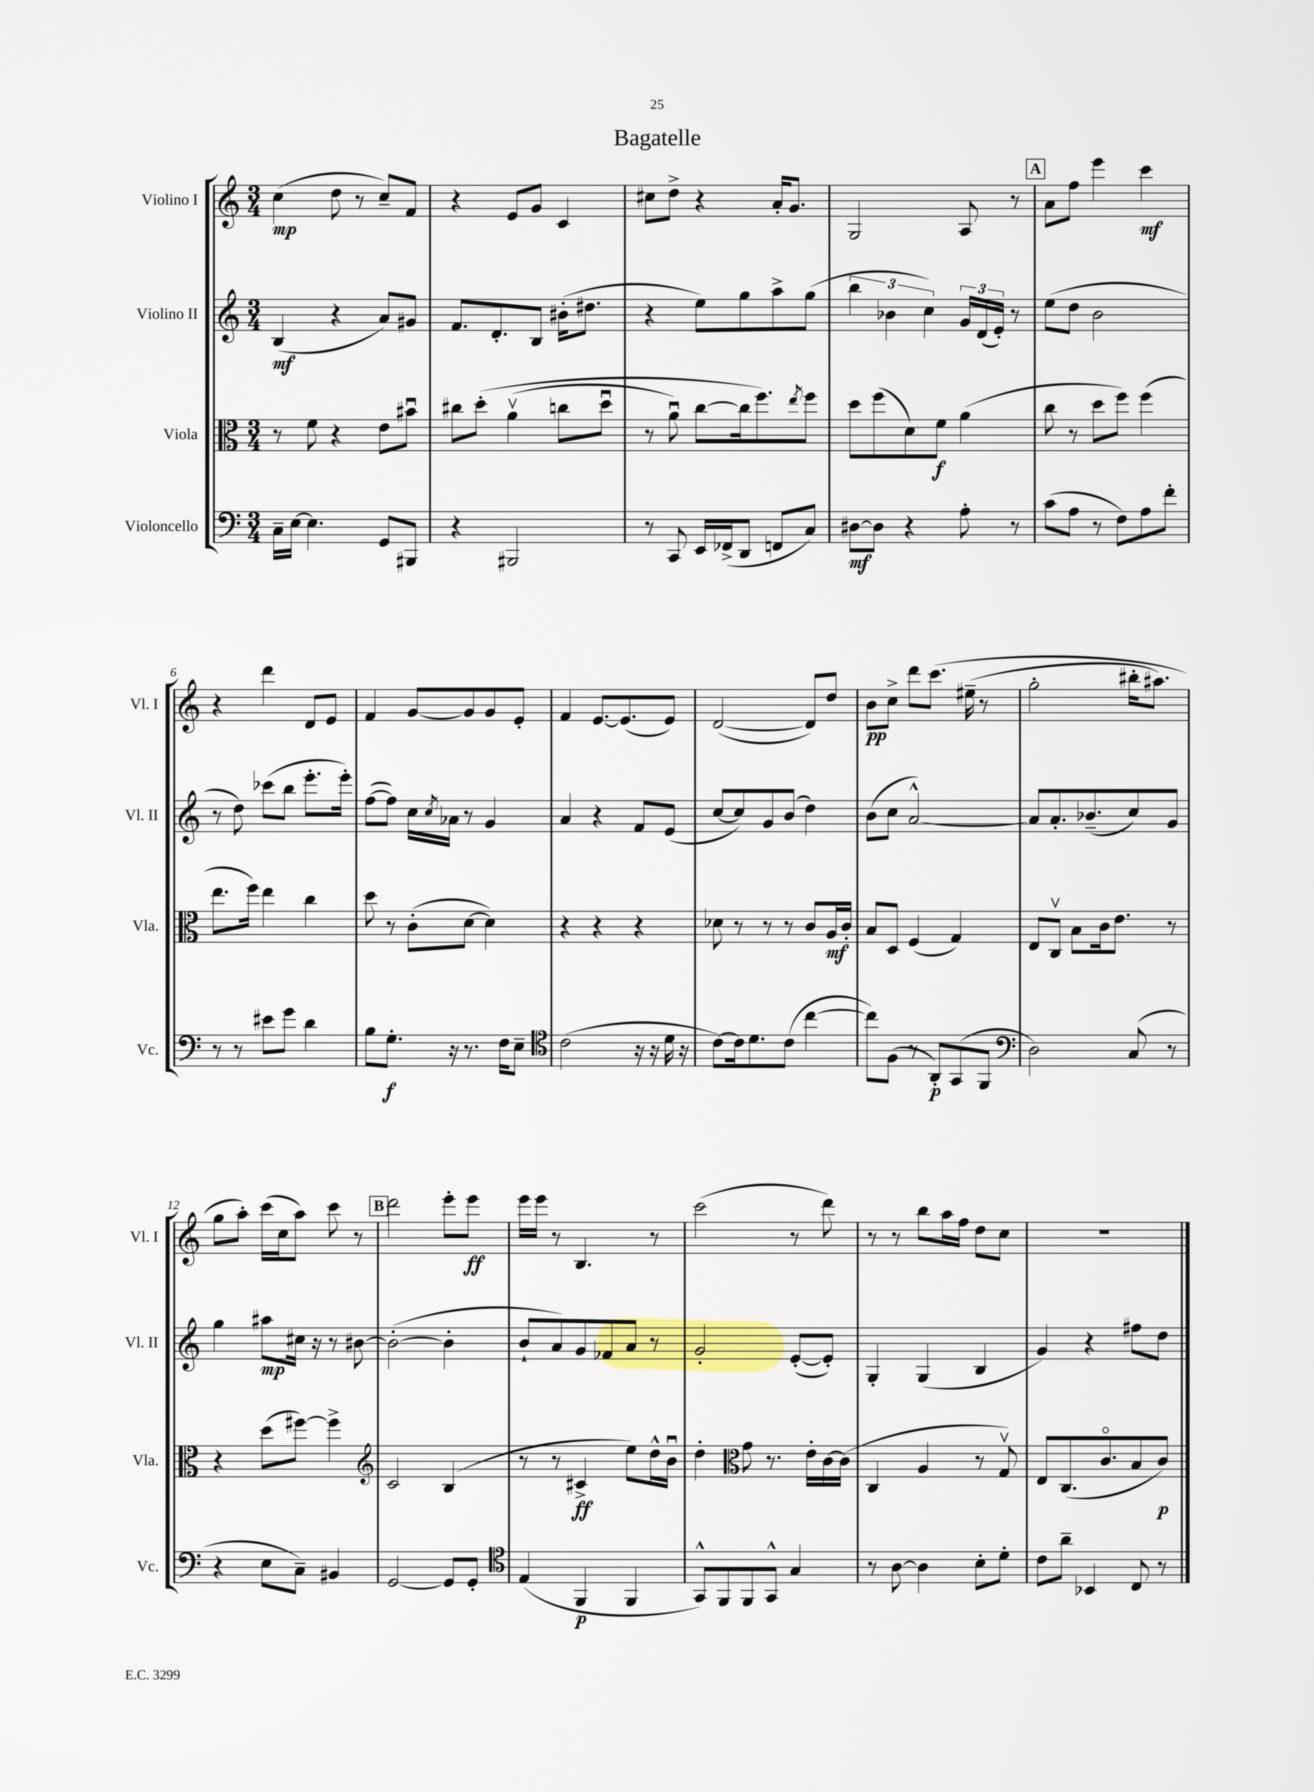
\header { title = "Bagatelle" }
<<
\new StaffGroup <<
\new Staff = "s0" \with { instrumentName = "Violino I" shortInstrumentName = "Vl. I" } {
    \clef treble \key c \major \numericTimeSignature \time 3/4
    c''4\mp( d''8 r8 c''8--) f'8 |
    r4 e'8 g'8 c'4 |
    cis''8 d''8-> r4 a'16-. g'8. |
    g2 a8 r8 |
    \mark \markup { \box "A" } a'8 f''8 e'''4 c'''4\mf |
    r4 d'''4 d'8 e'8 |
    f'4 g'8~ g'8 g'8 e'8-. |
    f'4 e'8.~ e'8.( e'8) |
    d'2~( d'8) d''8 |
    b'8\pp c''8-> d'''8 c'''8.\( eis''16--( r8 |
    g''2-. bis''16-. ais''8.) |
    g''8 a''8-.\) c'''16( c''16 a''8) c'''8 r8 |
    \mark \markup { \box "B" } d'''2 e'''8-. e'''8\ff |
    e'''16 e'''16 r8 b4. r8 |
    c'''2( r8 d'''8) |
    r8 r8 b''8 a''16 f''16 d''8 c''8 |
    R2. \bar "|." |
}
\new Staff = "s1" \with { instrumentName = "Violino II" shortInstrumentName = "Vl. II" } {
    \clef treble \key c \major \numericTimeSignature \time 3/4
    b4\mf( r4 a'8) gis'8 |
    f'8. d'8.-. b8 bis'16-.( dis''8. |
    r4 e''8) g''8 a''8-> g''8( |
    \tuplet 3/2 { b''4 bes'4 c''4) } \tuplet 3/2 { g'16 d'16( e'16-.) } r8 |
    \mark \markup { \box "A" } e''8( d''8 b'2 |
    r8 d''8) ces'''8( b''8 e'''8.-. e'''16-.) |
    f''8~( f''8) c''16 \acciaccatura { c''8 } aes'16 r8 g'4 |
    a'4 r4 f'8 e'8( |
    c''8~ c''8) g'8 b'8( d''4) |
    b'8( c''8 a'2~-^) |
    a'8 a'8.-. bes'8.--( c''8) g'8 |
    g''4 ais''8\mp cis''16 r16 r8 bis'8~ |
    \mark \markup { \box "B" } bis'2~-.( bis'4-. |
    b'8-! a'8) g'8 fes'8 a'8 r8 |
    g'2-. e'8~-.( e'8-.) |
    g4-. g4( b4 |
    g'4) r4 fis''8 d''8 \bar "|." |
}
\new Staff = "s2" \with { instrumentName = "Viola" shortInstrumentName = "Vla." } {
    \clef alto \key c \major \numericTimeSignature \time 3/4
    r8 f'8 r4 e'8 bis'8\downbow |
    cis''8 d''8-.\( a'4\upbow( c''8 d''8\downbow |
    r8 a'8\downbow) c''8~ c''16 f''8.\) \acciaccatura { e''8 } f''8 |
    d''8 f''8( d'8) f'8\f a'4( |
    \mark \markup { \box "A" } c''8 r8 d''8 f''8) f''4( |
    e''8. f''16) e''4 c''4 |
    d''8 r8 c'8-.( d'8~ d'4) |
    r4 r4 r4 |
    des'8 r8 r8 r8 c'8 a16\mf c'16-. |
    b8 d8 f4( g4) |
    e8 c8\upbow b8 c'16 e'8. r8 |
    r4 d''8( fis''8~) fis''4-> |
    \mark \markup { \box "B" } \clef treble c'2 b4( |
    r8 r8 cis'4->\ff e''8) d''16-^ b'16\downbow |
    d''4-. \clef alto g'8 r8. e'16-. c'16~ c'16( |
    c4 a4 r8 g8\upbow) |
    e8 c8.( c'8.\flageolet b8 c'8\p) \bar "|." |
}
\new Staff = "s3" \with { instrumentName = "Violoncello" shortInstrumentName = "Vc." } {
    \clef bass \key c \major \numericTimeSignature \time 3/4
    c16-- e16~ e4. g,8 bis,,8 |
    r4 bis,,2 |
    r8 c,8 e,16 fes,16->( d,8 f,8 c8) |
    dis8~\mf dis8 r4 a8-. r8 |
    \mark \markup { \box "A" } c'8( a8 r8 f8) a8 f'8-. |
    r8 r8 eis'8 g'8 d'4 |
    b8 g8.-.\f r16 r8. f16 e8-- |
    \clef tenor c'2( r16 r16 d'16 r16 |
    c'8~) c'16 d'8. c'8( c''4~ |
    c''8) f8( r8 a,8-.\p) g,8( f,8 |
    \clef bass d2) c8( r8 |
    r4 e8 c8--) bis,4 |
    \mark \markup { \box "B" } g,2~ g,8 g,8-. |
    \clef tenor e4( f,4\p f,4 |
    g,8-^) f,8 f,8 g,8-^ g4 |
    r8 a8~ a4 b8-. d'8-. |
    c'8 a'8-- bes,4 c8 r8 \bar "|." |
}
>>
>>
